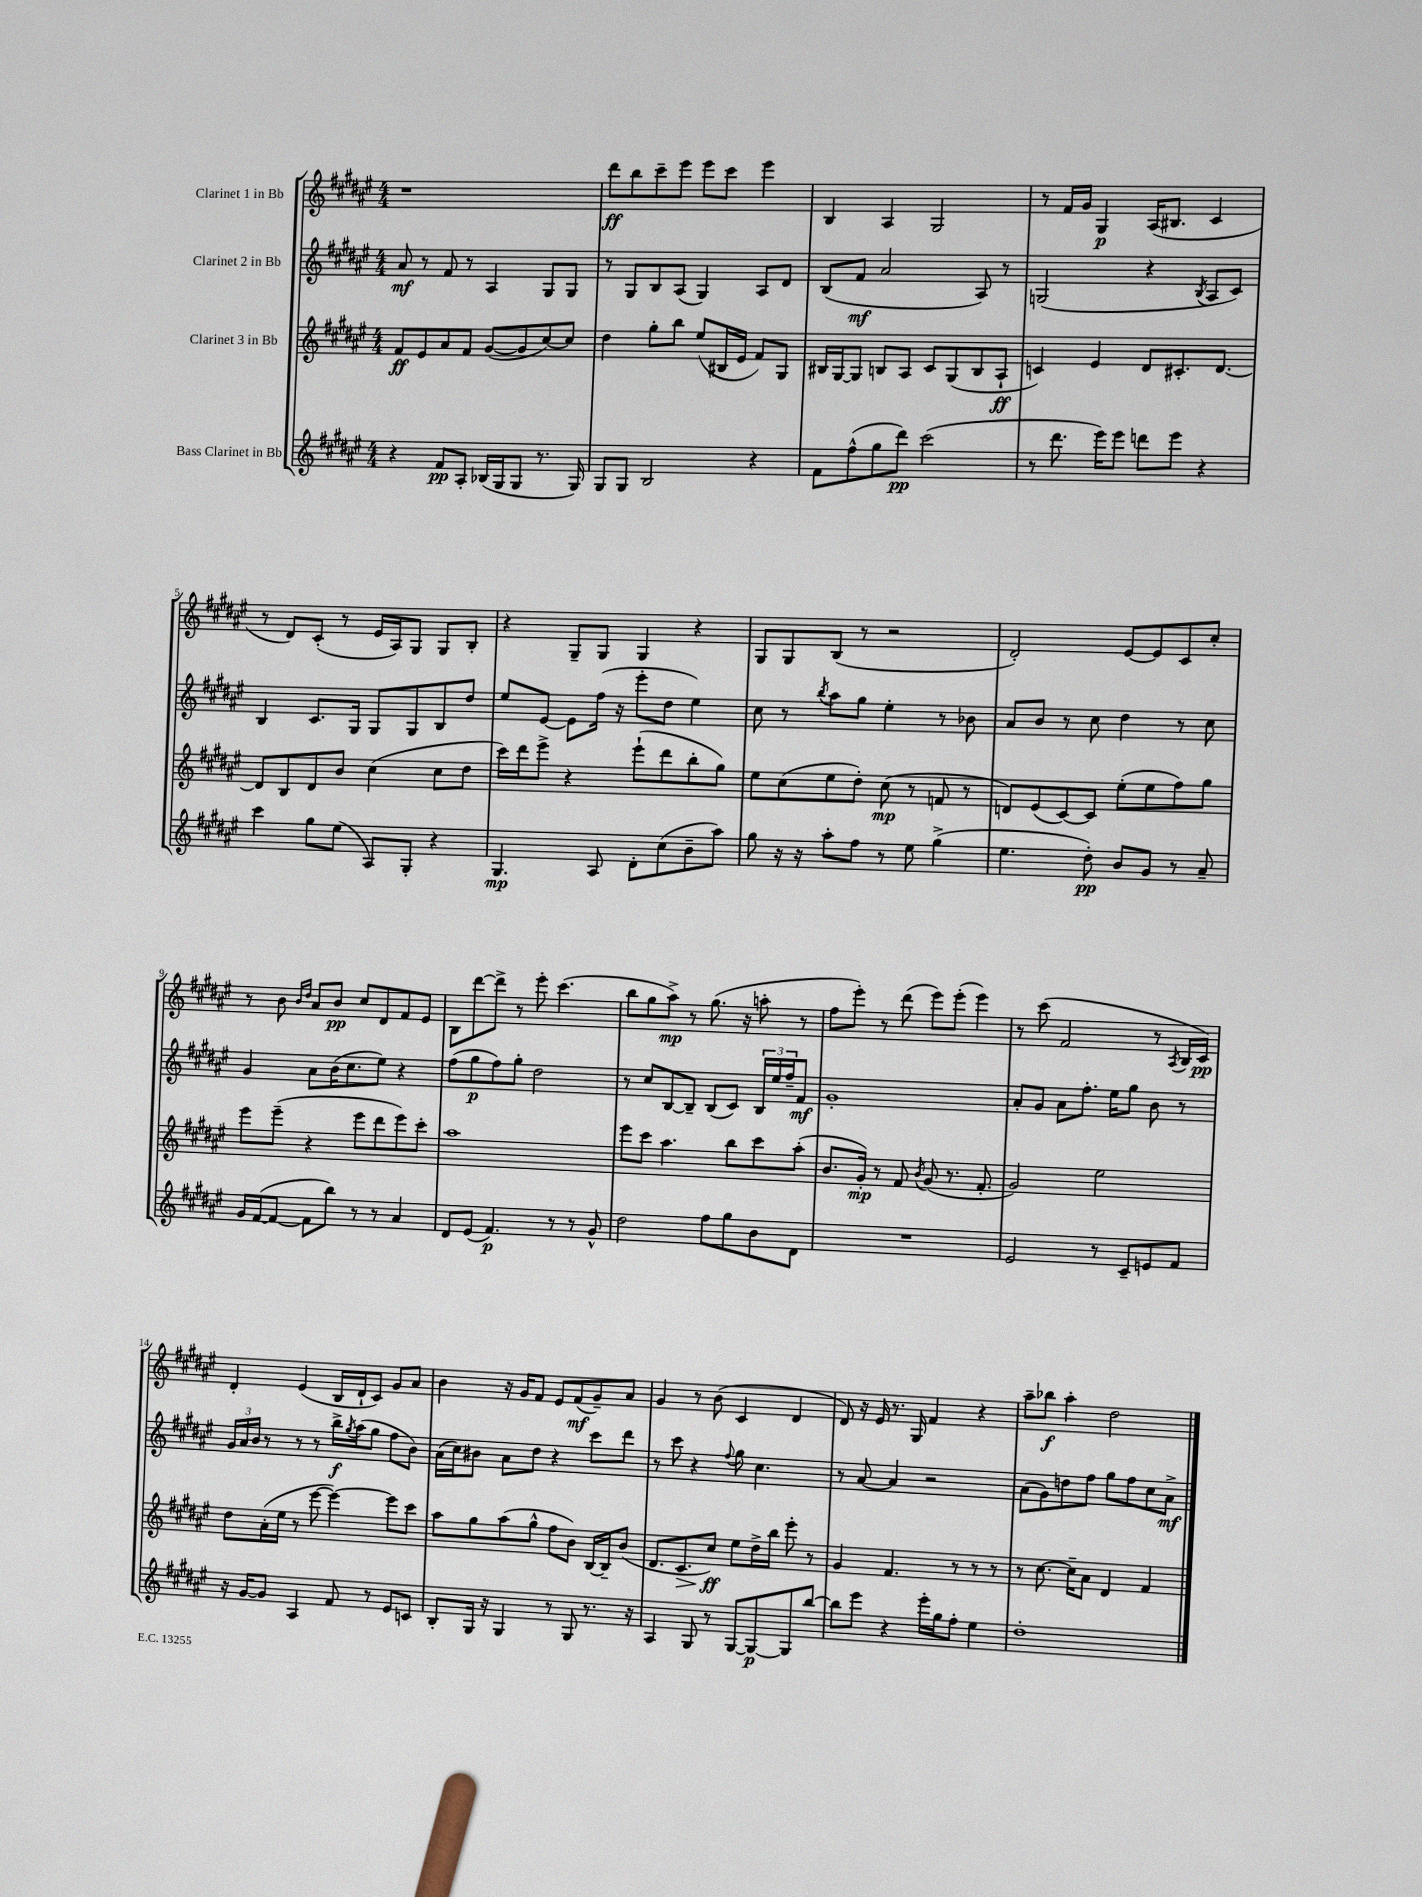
<<
\new StaffGroup <<
\new Staff = "s0" \with { instrumentName = "Clarinet 1 in Bb" } {
    \clef treble \key fis \major \numericTimeSignature \time 4/4
    r1 |
    dis'''8\ff b''8 cis'''8-- eis'''8 eis'''8 cis'''8 eis'''4 |
    b4 ais4 gis2 |
    r8 fis'16 gis'16 gis4\p ais16( bis8. cis'4 |
    r8 dis'8) cis'8-.( r8 eis'16 ais16) gis8 gis8 b8-. |
    r4 gis8-- gis8 gis4 r4 |
    gis8 gis8 b8( r8 r2 |
    dis'2-.) eis'8~ eis'8 cis'8 cis''8-. |
    r8 b'8 \grace { b'16 dis''16 } ais'8 b'8\pp cis''8 dis'8 fis'8 eis'8 |
    b8 dis'''8~ dis'''8-> r8 eis'''8-. cis'''4.( |
    b''8 gis''8 ais''8->\mp) r8 gis''8.( r16 a''8-. r8 |
    fis''8 eis'''8-.) r8 dis'''8( eis'''8) eis'''8-.( eis'''4) |
    r8 cis'''8( fis'2 r8 \acciaccatura { ais8 } b16 cis'16\pp) |
    dis'4-. eis'4( b16 dis'16-! cis'8) gis'8 ais'8 |
    b'4 r16 gis'16 fis'8 eis'8 fis'8\mf( gis'8--) ais'8 |
    gis'4 r8 b'8( cis'4 dis'4 |
    dis'8) r16 eis'16 r8. gis16 fis'4 r4 |
    ais''8-- bes''8\f ais''4-. dis''2 \bar "|." |
}
\new Staff = "s1" \with { instrumentName = "Clarinet 2 in Bb" } {
    \clef treble \key fis \major \numericTimeSignature \time 4/4
    ais'8\mf r8 fis'8 r8 ais4 gis8 gis8 |
    r8 gis8 b8 ais8( gis4) ais8 dis'8 |
    b8( fis'8\mf ais'2 ais8) r8 |
    g2( r4 \acciaccatura { b8 } ais8 cis'8) |
    b4 cis'8. gis16 gis8 gis8 b8 dis''8 |
    eis''8 eis'8~ eis'8 fis''16( r16 eis'''8-. dis''8 eis''4) |
    cis''8 r8 \acciaccatura { b''8 } ais''8 gis''8 eis''4-. r8 bes'8 |
    ais'8 b'8 r8 cis''8 dis''4 r8 cis''8 |
    gis'4 ais'8 b'16( cis''8. eis''8) r4 |
    fis''8( gis''8\p fis''8) gis''8-. dis''2 |
    r8 cis''8 b8~ b8-- b8( cis'8) \tuplet 3/2 { b16 eis''16 fis''16-- } fis'8\mf |
    gis'1-. |
    ais'8-. gis'8 ais'8 fis''8.-. eis''16 gis''8 b'8 r8 |
    \tuplet 3/2 { gis'16 ais'16 b'16 } r8 r8 r8 b''16->\f \acciaccatura { gis''8 } ais''16( gis''8 fis''8 b'8) |
    ais'16( cis''16) bis'8 ais'8 dis''8 r4 cis'''8 dis'''8 |
    r8 cis'''8 r4 \appoggiatura { fis''8 } gis''8 cis''4. |
    r8 ais'8~ ais'4 r2 |
    ais'8( gis'8) d''8 fis''8 gis''8 fis''8 cis''8 ais'8->\mf \bar "|." |
}
\new Staff = "s2" \with { instrumentName = "Clarinet 3 in Bb" } {
    \clef treble \key fis \major \numericTimeSignature \time 4/4
    fis'8\ff eis'8 ais'8 fis'8 gis'8~( gis'8 cis''8~) cis''8 |
    dis''4 gis''8-. b''8 eis''8( bis16 eis'16 fis'8) gis8 |
    bis16 gis16~ gis8 b8 ais8 cis'8 gis8( b8 ais8-!\ff |
    c'4) eis'4 dis'8 cis'8.-. dis'8.~ |
    dis'8 b8 dis'8 b'8 cis''4( cis''8 dis''8 |
    cis'''16) dis'''16 eis'''8-> r4 eis'''8-!( dis'''8 b''8-. gis''8) |
    eis''8 cis''8( eis''8 dis''8-.) cis''8\mp( r8 f'8 r8 |
    d'8) eis'8( cis'8~) cis'8 eis''8-.( eis''8 fis''8) gis''8 |
    eis'''8 eis'''8--( r4 eis'''8 dis'''8 eis'''8) cis'''8-. |
    ais''1 |
    eis'''8 cis'''8 ais''4. b''8 cis'''8 ais''8-.( |
    b'8. gis'16-.\mp) r8 fis'8 \acciaccatura { b'8 } gis'8( r8. fis'8.-. |
    gis'2) eis''2 |
    dis''8 ais'16-.( eis''16 r8 eis'''8~ eis'''4~) eis'''8 cis'''8 |
    ais''8 gis''8 ais''8( gis''8-^ fis''8 b'8) b16~ b16-- b'8( |
    dis'8. cis'8.\> cis''8\ff\!) eis''8 dis''16-> b''16 eis'''8-. r8 |
    gis'4 fis'4. r8 r8 r8 |
    r8 cis''8.~ cis''16-- ais'8 dis'4 fis'4 \bar "|." |
}
\new Staff = "s3" \with { instrumentName = "Bass Clarinet in Bb" } {
    \clef treble \key fis \major \numericTimeSignature \time 4/4
    r4 fis'8\pp ais8-. bes16( gis16 gis8 r8. gis16) |
    gis8 gis8 b2 r4 |
    fis'8 fis''8-^( gis''8 dis'''8\pp) cis'''2( |
    r8 dis'''8. eis'''16) eis'''8 d'''8 eis'''8 r4 |
    cis'''4 gis''8 eis''8( ais8) gis8-. r4 |
    gis4.\mp ais8 dis'8-. cis''8( b'8-- ais''8) |
    gis''8 r16 r16 ais''8-. fis''8 r8 eis''8 gis''4->( |
    eis''4. dis''8-.\pp) b'8 gis'8 r8 ais'8-- |
    gis'16 fis'16~( fis'8~ fis'8 b''8) r8 r8 ais'4 |
    dis'8 eis'8( fis'4.\p) r8 r8 gis'8-^ |
    dis''2 fis''8 gis''8 b'8 dis'8 |
    R1 |
    eis'2 r8 cis'8-- e'8 fis'8 |
    r16 gis'16~ gis'8 ais4 fis'8 r8 eis'8 c'8 |
    b8-. gis16 r16 gis4 r8 gis8 r8. r16 |
    ais4 gis8 r8 gis8~ gis8~\p gis8 b''8~ |
    b''8 eis'''8 r4 eis'''16-. gis''16 fis''8-. eis''4 |
    dis''1-. \bar "|." |
}
>>
>>
